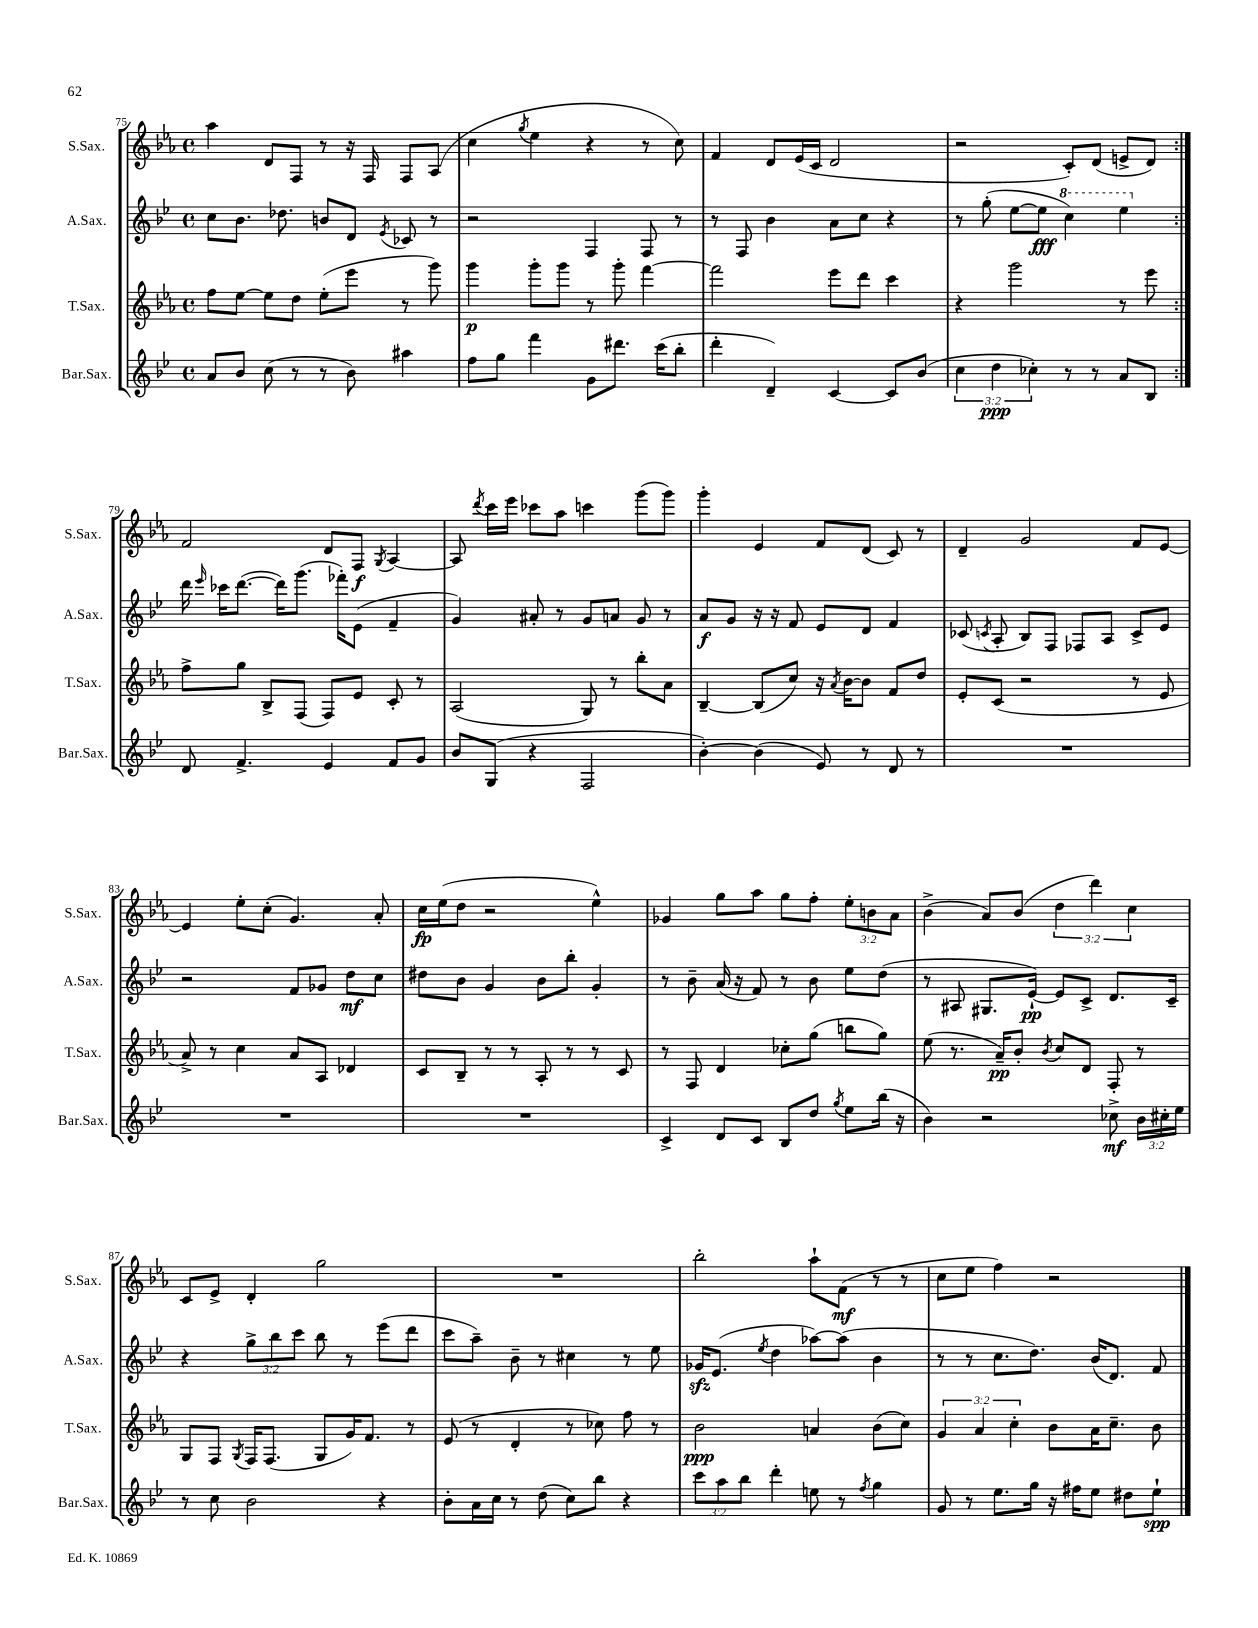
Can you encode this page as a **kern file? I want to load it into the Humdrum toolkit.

**kern	**kern	**kern	**kern
*staff4	*staff3	*staff2	*staff1
*clefG2	*clefG2	*clefG2	*clefG2
*k[b-e-]	*k[b-e-a-]	*k[b-e-]	*k[b-e-a-]
*M4/4	*M4/4	*M4/4	*M4/4
*met(c)	*met(c)	*met(c)	*met(c)
8a	8ff	8cc	4aa-
8b-	[8ee-	8.b-	.
(8cc	8ee-]	.	8d
.	.	8.dd-	.
8r	8dd	.	8F
8r	(8ee-'	8b	8r
8b-)	8eee-	8d	16r
.	.	.	16F
.	.	8qe-	.
4aa#	8r	8c-	8F
.	8ggg)	8r	(8A-
=	=	=	=
8ff	4ggg	2r	4cc
8gg	.	.	.
.	.	.	8qgg
4fff	8ggg'	.	4ee-
.	8ggg	.	.
8g	8r	4F	4r
8.ddd#	8ggg'	.	.
.	[4fff	8F	8r
(16ccc	.	.	.
8bb-'	.	8r	8cc)
=	=	=	=
4ddd'	2fff]	8r	4f
.	.	8F	.
4d~)	.	4b-	8d
.	.	.	(16e-
.	.	.	16c
[4c	8eee-	8a	2d
.	8ddd	8cc	.
8c]	4ccc	4r	.
(8b-	.	.	.
=	=	=	=
6cc	4r	8r	2r
.	.	(8gg'	.
6dd	.	.	.
.	2ggg	[8ee-	.
6cc-')	.	.	.
.	.	8ee-]	.
8r	.	4ccc)	8c')
8r	.	.	(8d
8a	8r	4eee-	8e^
8B-	8eee-	.	8d)
=:|!	=:|!	=:|!	=:|!
8d	8ff^	16ddd	2f
.	.	16qqeee-	.
.	.	16ccc-	.
4.f^	8gg	([8.ddd	.
.	8B-^	.	.
.	.	16ddd])	.
.	(8F	(8.ggg	.
4e-	8F)	.	8d
.	.	16fff-')	.
.	8e-	(8e-	8F
.	.	.	8qG
8f	8c'	4f~	[4A-
8g	8r	.	.
=	=	=	=
8b-	(2A-	4g)	8A-]
.	.	.	8qddd
(8G	.	.	16ccc
.	.	.	16eee-
4r	.	8a#'	8ccc-
.	.	8r	8aa-
2F	8G)	8g	4ccc
.	8r	8a	.
.	8bb-'	8g	(8ggg
.	8a-	8r	8ggg)
=	=	=	=
[4b-')	[4B-~	8a	4ggg'
.	.	8g	.
(4b-]	(8B-]	16r	4e-
.	.	16r	.
.	8cc)	8f	.
8e-)	16r	8e-	8f
.	8qa-	.	.
.	[16b-	.	.
8r	8b-]	8d	(8d
8d	8f	4f	8c)
8r	8dd	.	8r
=	=	=	=
1r	8e-'	(8c-	4d~
.	.	8qc	.
.	(8c	8A'	.
.	2r	8B-)	2g
.	.	8F	.
.	.	8F-	.
.	.	8A	.
.	8r	8c^	8f
.	8e-	8e-	[8e-
=	=	=	=
1r	8a-^)	2r	4e-]
.	8r	.	.
.	4cc	.	8ee-'
.	.	.	(8cc'
.	8a-	8f	4.g)
.	8A-	8g-	.
.	4d-	8dd	.
.	.	8cc	8a-'
=	=	=	=
1r	8c	8dd#	16cc
.	.	.	(16ee-
.	8B-~	8b-	8dd
.	8r	4g	2r
.	8r	.	.
.	8A-'	8b-	.
.	8r	8bb-'	.
.	8r	4g'	4ee-^^)
.	8c	.	.
=	=	=	=
4c^	8r	8r	4g-
.	8F	8b-~	.
8d	4d	(16a	8gg
.	.	16r	.
8c	.	8f)	8aa-
8B-	8cc-'	8r	8gg
8dd	(8gg	8b-	8ff'
8qgg	.	.	.
8ee-	8bb	8ee-	12ee-'
.	.	.	12b
(16bb-	8gg)	(8dd	.
.	.	.	12a-
16r	.	.	.
=	=	=	=
4b-)	(8ee-	8r	(4b-^
.	8.r	8A#	.
2r	.	8.G#	8a-)
.	16a-~)	.	.
.	8b-'	.	(8b-
.	.	[16e-`)	.
.	8qb-	.	.
.	8cc	8e-]	6dd
.	8d	8c^	.
.	.	.	6ddd)
8cc-^	8F'	8.d	.
.	.	.	6cc
24b-	8r	.	.
24cc#'	.	.	.
.	.	16c~	.
24ee-	.	.	.
=	=	=	=
8r	8G	4r	8c
8cc	8F	.	8e-^
.	8qG	.	.
2b-	16F	12gg^	4d'
.	(8.F	.	.
.	.	12bb-	.
.	.	12ccc	.
.	8G	8bb-	2gg
.	16g)	8r	.
.	8.f	.	.
4r	.	(8eee-	.
.	8r	8ddd	.
=	=	=	=
8b-'	(8e-	8ccc	1r
16a	8r	8aa~)	.
16cc	.	.	.
8r	4d'	8b-~	.
(8dd	.	8r	.
8cc)	8r	4cc#	.
8bb-	8cc-)	.	.
4r	8ff	8r	.
.	8r	8ee-	.
=	=	=	=
12ccc	2b-	16g-	2bb-'
.	.	(8.e-	.
12aa	.	.	.
12bb-	.	.	.
.	.	8qee-	.
4ddd'	.	4dd	.
8ee	4a	[8aa-)	8aa-`
8r	.	(8aa-]	(8f
8qff	.	.	.
4gg	(8b-	4b-	8r
.	8cc)	.	8r
=	=	=	=
8g	6g	8r	8cc
8r	.	8r	8ee-
.	6a-	.	.
8.ee-	.	8.cc	4ff)
.	6cc'	.	.
16gg	.	8.dd)	.
16r	8b-	.	2r
16ff#	.	.	.
8ee-	16a-	(16b-	.
.	8.cc~	8.d)	.
8dd#	.	.	.
8ee-`	8b-	8f	.
==	==	==	==
*-	*-	*-	*-
